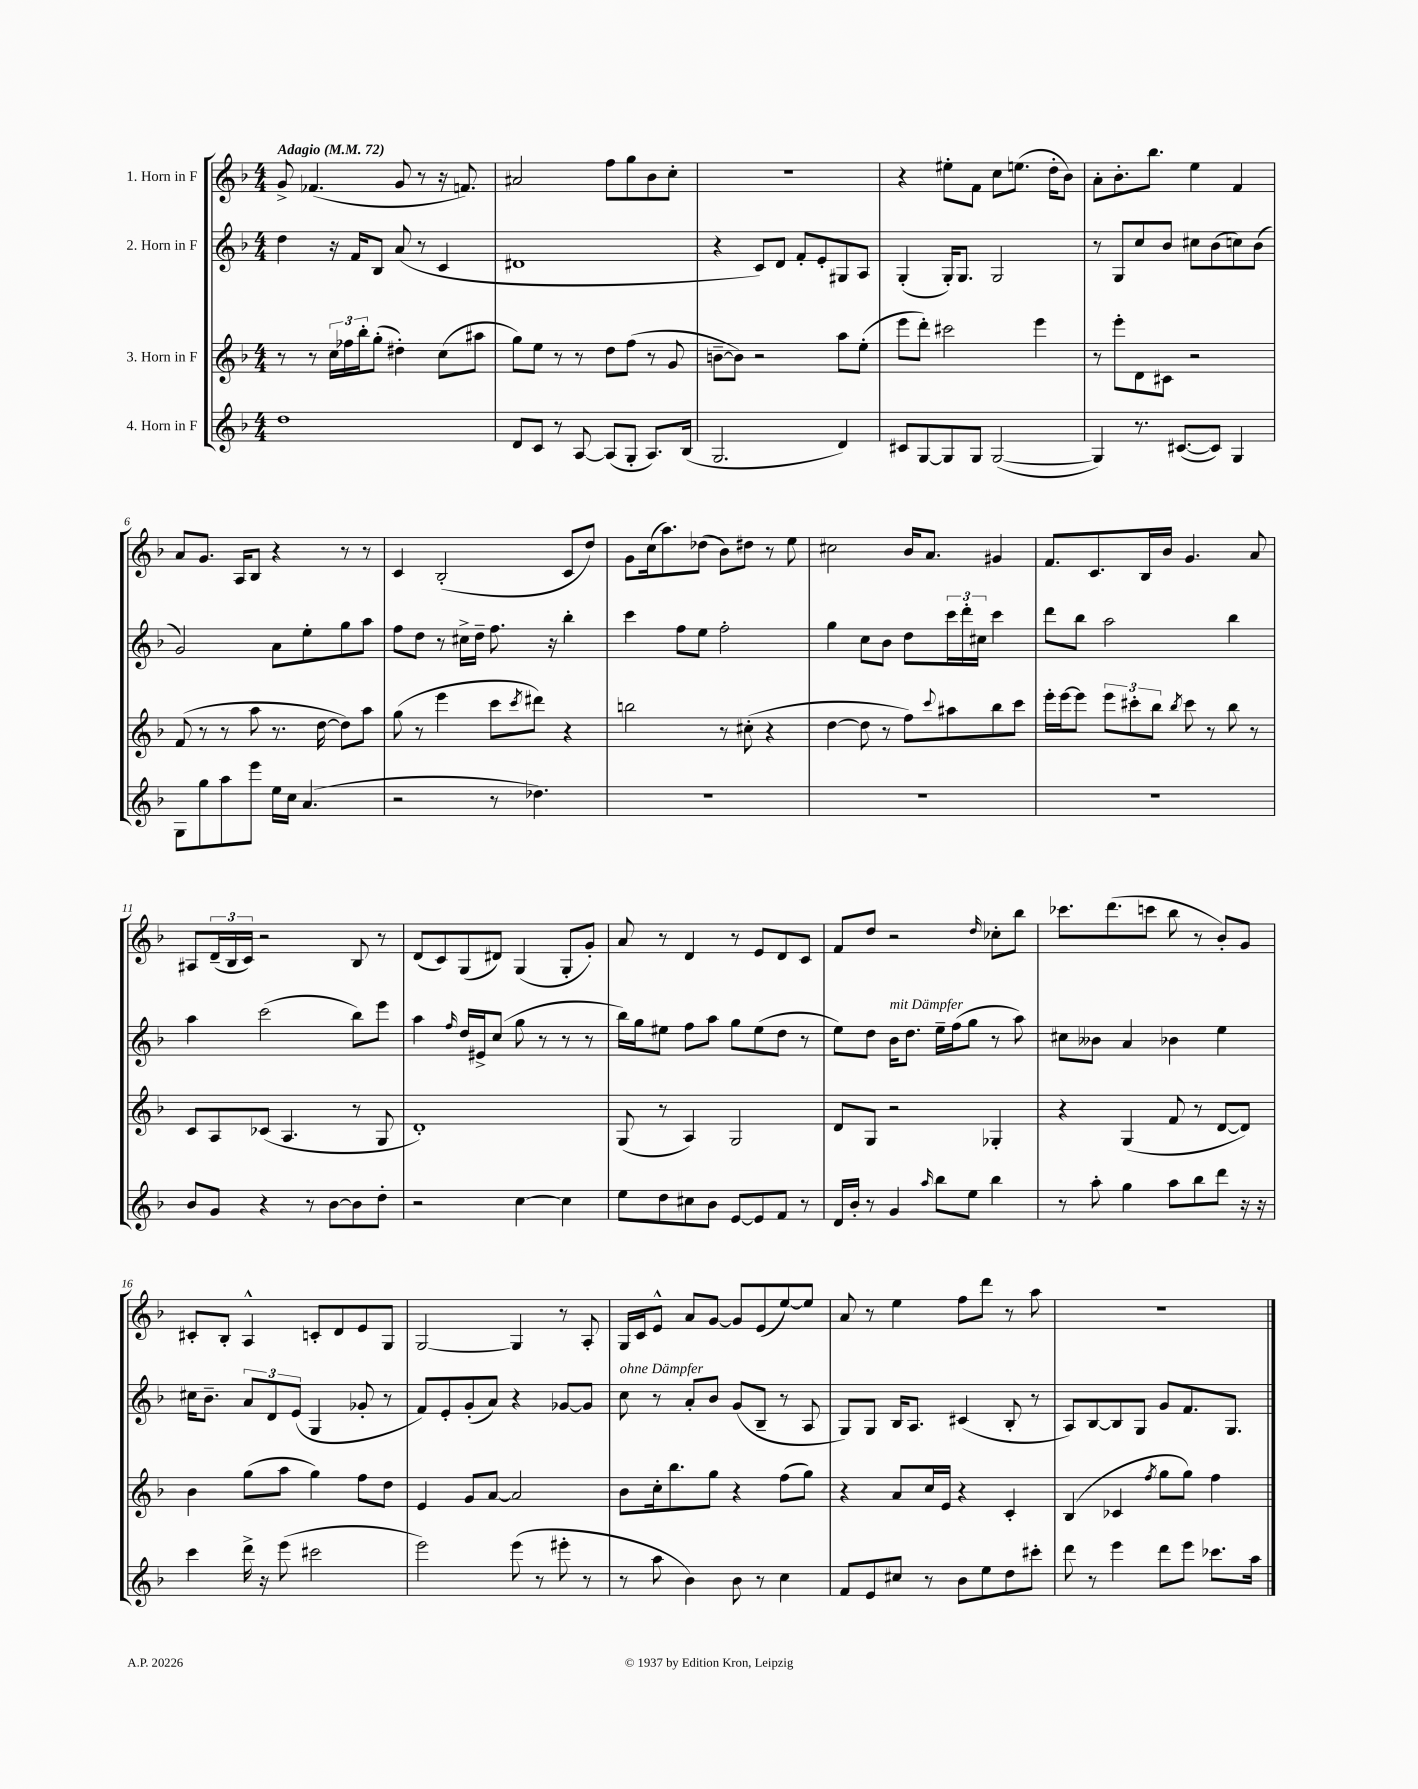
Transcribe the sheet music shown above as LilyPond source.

<<
\new StaffGroup <<
\new Staff = "s0" \with { instrumentName = "1. Horn in F" } {
    \clef treble \key f \major \numericTimeSignature \time 4/4 \tempo "Adagio" 4 = 72
    g'8-> fes'4.( g'8 r8 r16 f'8.) |
    ais'2 f''8 g''8 bes'8 c''8-. |
    R1 |
    r4 eis''8-. f'8 c''8 e''8.( d''16-. bes'8) |
    a'8-. bes'8.-. bes''8. e''4 f'4 |
    a'8 g'8. a16 bes8 r4 r8 r8 |
    c'4 bes2-.( c'8 d''8) |
    g'8 c''16( a''8.) des''8( bes'8) dis''8 r8 e''8 |
    cis''2 bes'16 a'8. gis'4 |
    f'8. c'8. bes16 bes'16 g'4. a'8 |
    ais8 \tuplet 3/2 { d'16--( bes16 c'16) } r2 bes8 r8 |
    d'8( c'8) g8( dis'8) g4( g8-. g'8-.) |
    a'8 r8 d'4 r8 e'8 d'8 c'8 |
    f'8 d''8 r2 \grace { d''16 } ces''8-. bes''8 |
    ces'''8. d'''8.( c'''8 bes''8 r8 bes'8-.) g'8 |
    cis'8-. bes8-. a4-^ c'8-. d'8 e'8 g8 |
    g2~ g4 r8 a8-. |
    g16 c'16 e'8-^ a'8 g'8~ g'8 e'8( e''8~) e''8 |
    a'8 r8 e''4 f''8 d'''8 r8 a''8 |
    R1 \bar "|." |
}
\new Staff = "s1" \with { instrumentName = "2. Horn in F" } {
    \clef treble \key f \major \numericTimeSignature \time 4/4
    d''4 r16 f'16 bes8 a'8( r8 c'4 |
    dis'1 |
    r4 c'8) d'8 f'8-. e'8-. gis8 a8 |
    g4-.( g16-.) g8. g2 |
    r8 g8 c''8 bes'8 cis''8 bes'8( c''8) bes'8( |
    g'2) a'8 e''8-. g''8 a''8 |
    f''8 d''8 r8 cis''16-> d''16-- f''8. r16 bes''4-. |
    c'''4 f''8 e''8 f''2-. |
    g''4 c''8 bes'8 d''8 \tuplet 3/2 { c'''16 d'''16-. cis''16 } c'''4 |
    d'''8 bes''8 a''2 bes''4 |
    a''4 c'''2( bes''8) e'''8 |
    a''4 \grace { f''16 } d''16 eis'16-> c''8( g''8 r8 r8 r8 |
    bes''16) g''16 eis''8 f''8 a''8 g''8 eis''8( d''8 r8 |
    e''8) d''8 bes'16^\markup { \italic "mit Dämpfer" } d''8. e''16-- f''16( g''8 r8 a''8) |
    cis''8 beses'8 a'4 bes'4 e''4 |
    cis''16 bes'8.-- \tuplet 3/2 { a'8 d'8 e'8( } g4 ges'8-. r8 |
    f'8) e'8-. g'8-.( a'8) r4 ges'8~ ges'8 |
    c''8^\markup { \italic "ohne Dämpfer" } r8 a'8-. bes'8 g'8( bes8-- r8 a8 |
    g8) g8 bes16 a8. cis'4( bes8-. r8 |
    a8) bes8~ bes8 g8 g'8 f'8. g8. \bar "|." |
}
\new Staff = "s2" \with { instrumentName = "3. Horn in F" } {
    \clef treble \key f \major \numericTimeSignature \time 4/4
    r8 r8 \tuplet 3/2 { c''16 fes''16 bes''16-. } g''8-.( dis''4-.) c''8( ais''8 |
    g''8) e''8 r8 r8 d''8 f''8( r8 g'8 |
    b'8~-- b'8) r2 a''8 e''8-.( |
    e'''8 d'''8-.) cis'''2 e'''4 |
    r8 e'''8-. d'8 cis'8 r2 |
    f'8( r8 r8 a''8 r8. d''16~ d''8) a''8 |
    g''8( r8 e'''4 c'''8 \acciaccatura { c'''8 } dis'''8) r4 |
    b''2 r8 cis''8-.( r4 |
    d''4~ d''8 r8 f''8) \appoggiatura { c'''8 } ais''8 bes''8 c'''8 |
    e'''16-. e'''16~ e'''8 \tuplet 3/2 { e'''8 cis'''8-. bes''8 } \acciaccatura { bes''8 } cis'''8 r8 bes''8 r8 |
    c'8 a8 ces'8( a4. r8 g8 |
    d'1-.) |
    g8( r8 a4) g2 |
    d'8 g8 r2 ges4-. |
    r4 g4( f'8 r8 d'8~ d'8) |
    bes'4 g''8( a''8 g''4) f''8 d''8 |
    e'4 g'8 a'8~ a'2 |
    bes'8 c''16-. bes''8. g''8 r4 f''8( g''8) |
    r4 a'8 c''16 e'16 r4 c'4-. |
    bes4( ces'4 \acciaccatura { f''8 } g''8 g''8) f''4 \bar "|." |
}
\new Staff = "s3" \with { instrumentName = "4. Horn in F" } {
    \clef treble \key f \major \numericTimeSignature \time 4/4
    d''1 |
    d'8 c'8 r8 a8~ a8( g8-. a8.) bes16( |
    g2. d'4) |
    cis'8 g8~ g8 g8 g2~( |
    g4) r8. cis'8.~( cis'8) g4 |
    g8 g''8 a''8 e'''8 e''16 c''16 a'4.( |
    r2 r8 des''4.) |
    R1 |
    R1 |
    R1 |
    bes'8 g'8 r4 r8 bes'8~ bes'8 d''8-. |
    r2 c''4~ c''4 |
    e''8 d''8 cis''8 bes'8 e'8~ e'8 f'8 r8 |
    d'16 bes'16-. r8 g'4 \grace { a''16 } bes''8 e''8 bes''4 |
    r8 a''8-. g''4 a''8 bes''8 d'''8 r16 r16 |
    c'''4 d'''16-> r16 e'''8( cis'''2 |
    e'''2) e'''8( r8 eis'''8-. r8 |
    r8 a''8 bes'4) bes'8 r8 c''4 |
    f'8 e'8 cis''8 r8 bes'8 e''8 d''8 cis'''8-. |
    d'''8 r8 e'''4 d'''8 e'''8 ces'''8. a''16 \bar "|." |
}
>>
>>
